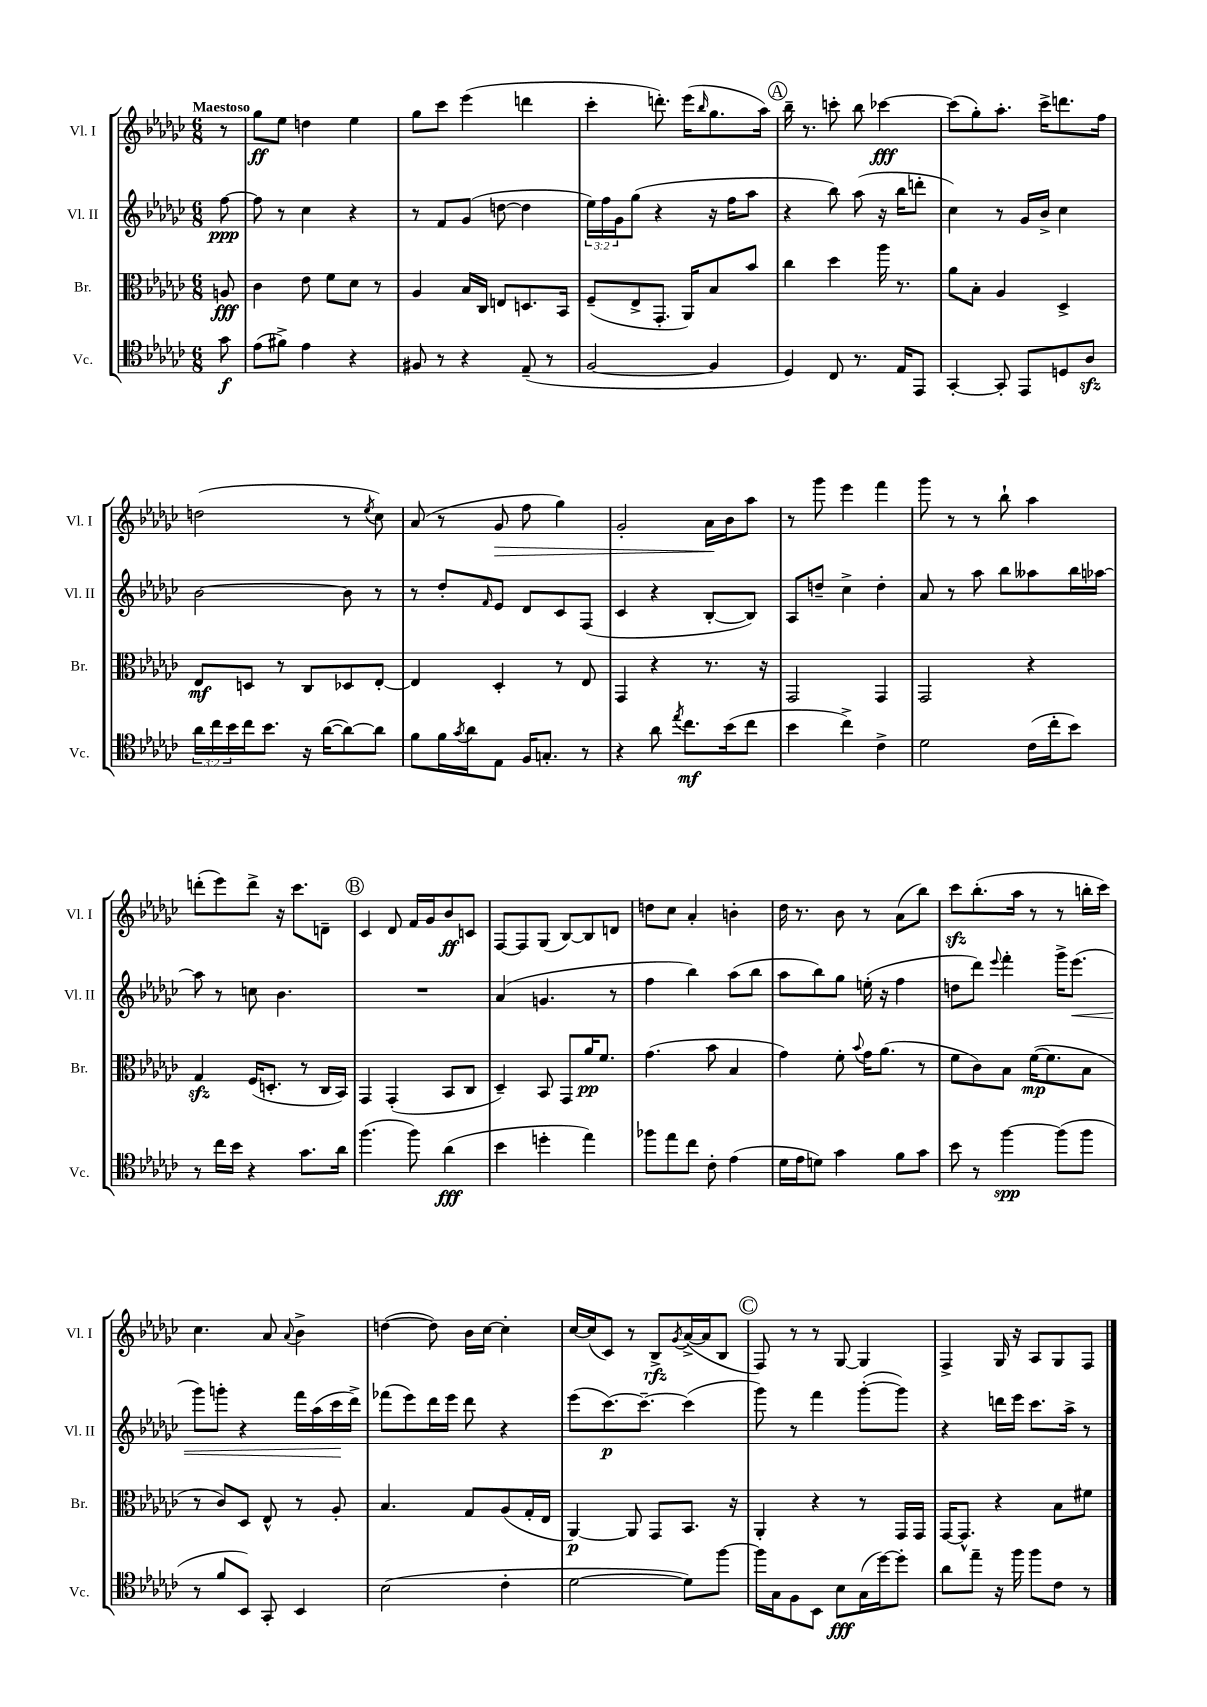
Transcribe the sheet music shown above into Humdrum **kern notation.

**kern	**dynam	**kern	**dynam	**kern	**dynam	**kern	**dynam
*part4	*part4	*part3	*part3	*part2	*part2	*part1	*part1
*staff4	*staff4	*staff3	*staff3	*staff2	*staff2	*staff1	*staff1
*I"Vc.	*	*I"Br.	*	*I"Vl. II	*	*I"Vl. I	*
*I'Vc.	*	*I'Br.	*	*I'Vl. II	*	*I'Vl. I	*
*clefC4	*	*clefC3	*	*clefG2	*	*clefG2	*
*k[b-e-a-d-g-c-]	*	*k[b-e-a-d-g-c-]	*	*k[b-e-a-d-g-c-]	*	*k[b-e-a-d-g-c-]	*
*M6/8	*	*M6/8	*	*M6/8	*	*M6/8	*
=	=	=	=	=	=	=	=
!	!	!	!	!	!	!LO:TX:a:B:t=Maestoso	!
8g-\	f	8An/	fff	[8ff\	ppp	8r	.
=1	=1	=1	=1	=1	=1	=1	=1
(8e-\L	.	4c-\	.	8ff\]	.	8gg-\L	ff
8f#X^\J)	.	.	.	8r	.	8ee-\J	.
4e-\	.	8e-\	.	4cc-\	.	4ddn\	.
.	.	8f\L	.	.	.	.	.
4r	.	8d-\J	.	4r	.	4ee-\	.
.	.	8r	.	.	.	.	.
=2	=2	=2	=2	=2	=2	=2	=2
8F#X/	.	4A-/	.	8r	.	8gg-\L	.
8r	.	.	.	8f/L	.	8ccc-\J	.
4r	.	16B-/LL	.	(8g-/J	.	(4eee-\	.
.	.	16C-/JJ	.	.	.	.	.
.	.	8En/L	.	[8ddn\	.	.	.
(8E-~/	.	8.Dn/	.	4dd\]	.	4dddn\	.
8r	.	.	.	.	.	.	.
.	.	16BB-/Jk	.	.	.	.	.
=3	=3	=3	=3	=3	=3	=3	=3
[2F/	.	(8F~/L	.	24ee-\LL)	.	4ccc-'\	.
.	.	.	.	24ff\	.	.	.
.	.	.	.	24g-\J	.	.	.
.	.	8E-^/	.	(8gg-\J	.	.	.
.	.	8.GG-'/J	.	4r	.	8.dddn'\)	.
.	.	16AA-/KL)	.	.	.	(16eee-\KL	.
.	.	.	.	.	.	16qqbb-/	.
4F/]	.	8B-/	.	16r	.	8.gg-\	.
.	.	.	.	16ff\KL	.	.	.
.	.	8b-/J	.	8aa-\J	.	.	.
.	.	.	.	.	.	16aa-\Jk)	.
!!LO:REH:place=s1:t=A
=4	=4	=4	=4	=4	=4	=4	=4
4D-/)	.	4cc-\	.	4r	.	16bb-~\	.
.	.	.	.	.	.	8.r	.
8C-/	.	4dd-\	.	8bb-\)	.	8cccn'\	.
8.r	.	.	.	(8aa-\	.	8bb-\	.
.	.	16aa-\	.	16r	.	[4ccc-X\	fff
16E-/KL	.	8.r	.	16bb-\KL	.	.	.
8EE-/J	.	.	.	8dddn'\J	.	.	.
=5	=5	=5	=5	=5	=5	=5	=5
[4GG-'/	.	8a-\L	.	4cc-\)	.	(8ccc-\L]	.
.	.	8B-'\J	.	.	.	8gg-'\)	.
8GG-'/]	.	4A-/	.	8r	.	8.aa-'\J	.
8EE-/L	.	.	.	16g-/LL	.	.	.
.	.	.	.	16b-^/JJ	.	16ccc-^\KL	.
8Dn/	.	4D-^/	.	4cc-\	.	8.dddn\	.
8A-zz/J	.	.	.	.	.	.	.
.	.	.	.	.	.	16ff\Jk	.
!!LO:LB:g=z
=6	=6	=6	=6	=6	=6	=6	=6
24a-\LL	.	8E-/L	mf	[2b-\	.	(2ddn\	.
24cc-\	.	.	.	.	.	.	.
24b-\	.	.	.	.	.	.	.
16cc-\J	.	8Dn/J	.	.	.	.	.
8.b-\J	.	.	.	.	.	.	.
.	.	8r	.	.	.	.	.
16r	.	8C-/L	.	.	.	.	.
([16a-\KL	.	.	.	.	.	.	.
8a-\_)	.	8D-X/	.	8b-\]	.	8r	.
.	.	.	.	.	.	8qee-/	.
8a-\J]	.	[8E-'/J	.	8r	.	8cc-\)	.
=7	=7	=7	=7	=7	=7	=7	=7
8f\L	.	4E-/]	.	8r	.	(8a-/	.
16f\L	.	.	.	8dd-'/L	.	8r	.
8qg-/	.	.	.	.	.	.	.
16a-\J	.	.	.	.	.	.	.
.	.	.	.	16qqf/	.	.	.
!	!	!	!	!	!	!	!LO:HP:b
8E-\J	.	4D-'/	.	8e-/J	.	8g-/	>
16F/KL	.	.	.	8d-/L	.	8ff\	.
8.Gn'/J	.	.	.	.	.	.	.
.	.	8r	.	8c-/	.	4gg-\)	.
8r	.	8E-/	.	(8F/J	.	.	.
=8	=8	=8	=8	=8	=8	=8	=8
4r	.	4GG-/	.	4c-/	.	2g-'/	.
8a-\	.	4r	.	4r	.	.	.
8qee-/	.	.	.	.	.	.	.
8.cc-\L	mf	.	.	.	.	.	.
.	.	8.r	.	[8B-'/L	.	16a-\LL	.
(16b-\k	.	.	.	.	.	16b-\J	]
8cc-\J	.	.	.	8B-/J])	.	8aa-\J	.
.	.	16r	.	.	.	.	.
=9	=9	=9	=9	=9	=9	=9	=9
4b-\	.	2GG-/	.	8A-/L	.	8r	.
.	.	.	.	8ddn~/J	.	8ggg-\	.
4cc-^\)	.	.	.	4cc-^\	.	4eee-\	.
4c-^\	.	4GG-/	.	4dd'\	.	4fff\	.
=10	=10	=10	=10	=10	=10	=10	=10
2d-\	.	2GG-/	.	8a-/	.	8ggg-\	.
.	.	.	.	8r	.	8r	.
.	.	.	.	8aa-\	.	8r	.
.	.	.	.	8bb-\L	.	8bb-`\	.
(16c-\LL	.	4r	.	8aa--X\	.	4aa-\	.
16cc-'\J	.	.	.	.	.	.	.
8b-\J)	.	.	.	16bb-\L	.	.	.
.	.	.	.	[16aa-X\JJ	.	.	.
!!LO:LB:g=z
=11	=11	=11	=11	=11	=11	=11	=11
8r	.	4G-zz/	.	8aa-\]	.	(8dddn'\L	.
16cc-\LL	.	.	.	8r	.	8eee-\)	.
16b-\JJ	.	.	.	.	.	.	.
4r	.	(16F/KL	.	8ccn\	.	8ddd^\J	.
.	.	8.Dn'/J	.	.	.	.	.
.	.	.	.	4.b-\	.	16r	.
.	.	.	.	.	.	8.ccc-\L	.
8.g-\L	.	8r	.	.	.	.	.
.	.	16C-/LL	.	.	.	8dn~\J	.
16a-\Jk	.	16BB-/JJ)	.	.	.	.	.
!!LO:REH:place=s1:t=B
=12	=12	=12	=12	=12	=12	=12	=12
(4.ff\	.	4GG-/	.	2.r	.	4c-/	.
.	.	(4GG-'/	.	.	.	8d-/	.
8ff\)	.	.	.	.	.	16f/LL	.
.	.	.	.	.	.	16g-/J	.
(4a-\	fff	8BB-/L	.	.	.	8b-/	ff
.	.	8C-/J	.	.	.	8cn/J	.
=13	=13	=13	=13	=13	=13	=13	=13
4b-\	.	4D-~/)	.	(4a-/	.	[8F/L	.
.	.	.	.	.	.	8F/]	.
4ddn'\	.	8BB-/	.	4.gn/	.	(8G-/J	.
.	.	8GG-/L	.	.	.	[8B-/L)	.
4ee-\)	.	16a-/K	pp	.	.	8B-/]	.
.	.	8.f/J	.	.	.	.	.
.	.	.	.	8r	.	8dn/J	.
=14	=14	=14	=14	=14	=14	=14	=14
8ff-X\L	.	(4.g-\	.	4ff\	.	8ddn\L	.
8ee-\	.	.	.	.	.	8cc-\J	.
8cc-\J	.	.	.	4bb-\)	.	4a-'/	.
8c-'\	.	8b-\	.	.	.	.	.
(4e-\	.	4B-/	.	(8aa-\L	.	4bn'\	.
.	.	.	.	8bb-\J	.	.	.
=15	=15	=15	=15	=15	=15	=15	=15
16d-\LL	.	4g-\)	.	8aa-\L	.	16dd-\	.
16e-\J	.	.	.	.	.	8.r	.
8dn\J)	.	.	.	8bb-\)	.	.	.
4g-\	.	8f'\	.	8gg-\J	.	8b-\	.
.	.	8qqb-/	.	.	.	.	.
.	.	16g-\KL	.	(16een'\	.	8r	.
.	.	(8.a-\J	.	16r	.	.	.
8f\L	.	.	.	4ff\	.	(8a-\L	.
8g-\J	.	8r	.	.	.	8bb-\J)	.
=16	=16	=16	=16	=16	=16	=16	=16
8b-\	.	8f\L	.	8ddn\L	.	8ccc-zz\L	.
8r	.	8c-\)	.	8ddd-\J)	.	(8.bb-'\	.
.	.	.	.	8qqeee-/	.	.	.
[4ff\	spp	8B-\J	.	4fff'\	.	.	.
.	.	.	.	.	.	16aa-\Jk	.
.	.	([16f\KL	mp	.	.	8r	.
.	.	8.f\]	.	.	.	.	.
(8ff\L]	.	.	.	16ggg-^\KL	.	8r	.
!	!	!	!	!	!LO:HP:b	!	!
.	.	.	.	(8.eee-\J	<	.	.
8ff\J	.	8B-\J	.	.	.	16bbn'\LL	.
.	.	.	.	.	.	16ccc-\JJ)	.
!!LO:LB:g=z
=17	=17	=17	=17	=17	=17	=17	=17
8r	.	8r	.	8ggg-\L)	.	4.cc-\	.
8f/L	.	8c-/L)	.	8gggn'\J	.	.	.
8BB-/J)	.	8D-/J	.	4r	.	.	.
8GG-'/	.	8E-^^/	.	.	.	8a-/	.
.	.	.	.	.	.	8qqa-/	.
4BB-/	.	8r	.	16fff\LL	.	4b-^\	.
.	.	.	.	(16aa-\	.	.	.
.	.	8A-'/	.	16ccc-\	.	.	.
.	.	.	.	16ddd-^\JJ)	[	.	.
=18	=18	=18	=18	=18	=18	=18	=18
(2B-\	.	4.B-/	.	(8fff-X\L	.	([4ddn\	.
.	.	.	.	8eee-\)	.	.	.
.	.	.	.	16ddd-\L	.	8dd\])	.
.	.	.	.	16eee-\JJ	.	.	.
.	.	8G-/L	.	8ddd-\	.	16b-\LL	.
.	.	.	.	.	.	[16cc-\JJ	.
4c-'\	.	(8A-/	.	4r	.	4cc-'\]	.
.	.	16G-'/L	.	.	.	.	.
.	.	16E-/JJ	.	.	.	.	.
=19	=19	=19	=19	=19	=19	=19	=19
[2d-\	.	[4AA-/)	p	(8eee-\L	.	[16cc-/LL	.
.	.	.	.	.	.	(16cc-/J]	.
.	.	.	.	[8.ccc-\)	p	8c-/J)	.
.	.	8AA-/]	.	.	.	8r	.
.	.	.	.	8.ccc-~\J_	.	.	.
.	.	8GG-/L	.	.	.	8B-^/L	rfz
.	.	.	.	.	.	8qg-/	.
8d-\L])	.	8.BB-/J	.	(4ccc-\]	.	([16a-^/L	.
.	.	.	.	.	.	16a-/J]	.
[8ff\J	.	.	.	.	.	8B-/J	.
.	.	16r	.	.	.	.	.
!!LO:REH:place=s1:t=C
=20	=20	=20	=20	=20	=20	=20	=20
16ff\LL]	.	4AA-'/	.	8ggg-\)	.	8F/)	.
16G-\J	.	.	.	.	.	.	.
8F\	.	.	.	8r	.	8r	.
8BB-\J	.	4r	.	4fff\	.	8r	.
8B-\L	fff	.	.	.	.	[8G-/	.
(16G-\L	.	8r	.	([8ggg-'\L	.	4G-/]	.
[16dd-\J)	.	.	.	.	.	.	.
8dd-'\J]	.	16GG-/LL	.	8ggg-\J])	.	.	.
.	.	16GG-/JJ	.	.	.	.	.
=21	=21	=21	=21	=21	=21	=21	=21
8a-\L	.	[16GG-/KL	.	4r	.	4F^/	.
.	.	8.GG-^^/J]	.	.	.	.	.
8ee-~\J	.	.	.	.	.	.	.
16r	.	4r	.	16dddn\LL	.	16G-/	.
16ff\	.	.	.	16eee-\JJ	.	16r	.
8ff\L	.	.	.	8.ccc-\L	.	8A-/L	.
8c-\J	.	8B-\L	.	.	.	8G-/	.
.	.	.	.	16aa-^\Jk	.	.	.
8r	.	8f#X\J	.	8r	.	8F/J	.
==	==	==	==	==	==	==	==
*-	*-	*-	*-	*-	*-	*-	*-
